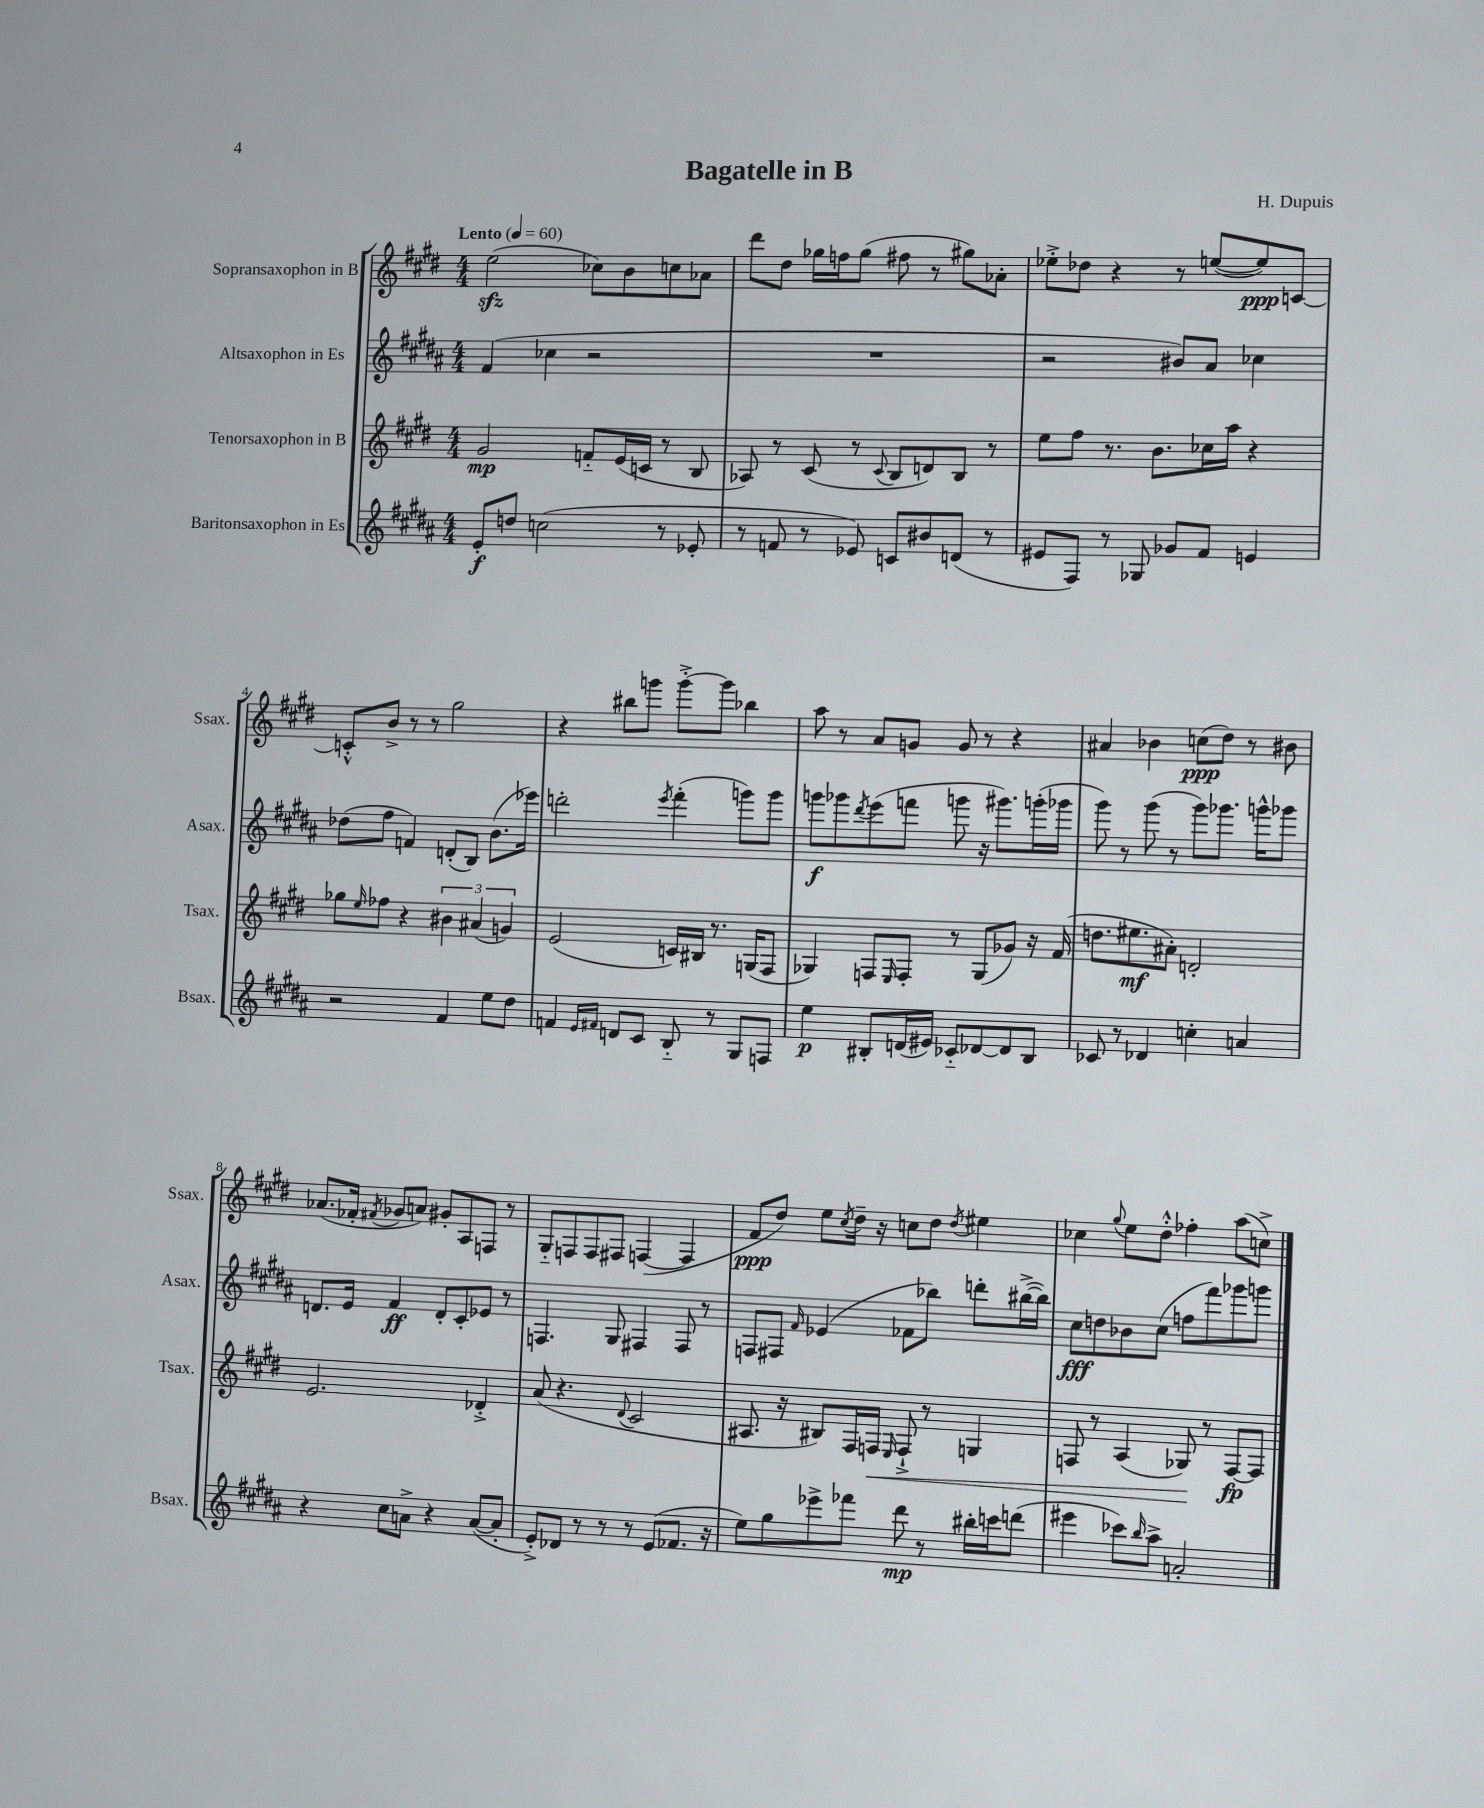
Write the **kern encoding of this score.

**kern	**dynam	**kern	**dynam	**kern	**dynam	**kern	**dynam
*part4	*part4	*part3	*part3	*part2	*part2	*part1	*part1
*staff4	*staff4	*staff3	*staff3	*staff2	*staff2	*staff1	*staff1
*I"Baritonsaxophon in Es	*	*I"Tenorsaxophon in B	*	*I"Altsaxophon in Es	*	*I"Sopransaxophon in B	*
*I'Bsax.	*	*I'Tsax.	*	*I'Asax.	*	*I'Ssax.	*
*clefG2	*	*clefG2	*	*clefG2	*	*clefG2	*
*k[f#c#g#d#a#]	*	*k[f#c#g#d#]	*	*k[f#c#g#d#a#]	*	*k[f#c#g#d#]	*
*M4/4	*	*M4/4	*	*M4/4	*	*M4/4	*
*MM60	*	*MM60	*	*MM60	*	*MM60	*
=1	=1	=1	=1	=1	=1	=1	=1
!	!	!	!	!	!	!LO:TX:a:B:t=Lento	!
8e'/L	f	2g#/	mp	(4f#/	.	(2eezz\	.
8ddn/J	.	.	.	.	.	.	.
(2ccn\	.	.	.	4cc-X\	.	.	.
.	.	8fn/L	.	2r	.	8cc-X\L)	.
.	.	(16e/L	.	.	.	8b\	.
.	.	16cn/JJ	.	.	.	.	.
8r	.	8r	.	.	.	8ccn\	.
8e-X'/	.	8B/	.	.	.	8a-X\J	.
=2	=2	=2	=2	=2	=2	=2	=2
8r	.	8A-X/)	.	1r	.	8ddd#\L	.
8fn/	.	8r	.	.	.	8dd#\J	.
8r	.	(8c#/	.	.	.	16gg-X\LL	.
.	.	.	.	.	.	16ffn\J	.
8e-X/)	.	8r	.	.	.	(8gg-\J	.
.	.	8qqc#/	.	.	.	.	.
8cn/L	.	8B/L	.	.	.	8ff#X\	.
8b#X/	.	8dn/)	.	.	.	8r	.
(8dn/J	.	8B/J	.	.	.	8gg#X\L)	.
8r	.	8r	.	.	.	8a-X'\J	.
=3	=3	=3	=3	=3	=3	=3	=3
8e#X/L	.	8ee\L	.	2r	.	8ee-X'^\L	.
8F#/J)	.	8ff#\J	.	.	.	8dd-X\J	.
8r	.	8.r	.	.	.	4r	.
8G-X/	.	.	.	.	.	.	.
.	.	8.b\L	.	.	.	.	.
8g-X/L	.	.	.	8b#X/L)	.	8r	.
8f#/J	.	16cc-X\L	.	8a#/J	.	([8een/L	.
.	.	16aa\JJ	.	.	.	.	.
4en/	.	4r	.	4cc-X\	.	8ee/])	ppp
.	.	.	.	.	.	[8cn/J	.
!!LO:LB:g=z
=4	=4	=4	=4	=4	=4	=4	=4
2r	.	8gg-X\L	.	(8dd-X\L	.	8cn'^^/L]	.
.	.	16qqee/	.	.	.	.	.
.	.	8ff-X\J	.	8ff#\J	.	8b^/J	.
.	.	4r	.	4fn/)	.	8r	.
.	.	.	.	.	.	8r	.
4f#/	.	6b#X\	.	(8dn'/L	.	2gg#\	.
.	.	.	.	8B/J)	.	.	.
.	.	(6a#X/	.	.	.	.	.
8ee\L	.	.	.	(8.b\L	.	.	.
.	.	6gn/)	.	.	.	.	.
8dd#\J	.	.	.	.	.	.	.
.	.	.	.	16eee-X\Jk)	.	.	.
=5	=5	=5	=5	=5	=5	=5	=5
4fn/	.	(2e/	.	2dddn'\	.	4r	.
16qqe/LL	.	.	.	.	.	.	.
16qqf#X/JJ	.	.	.	.	.	.	.
8dn/L	.	.	.	.	.	8bb#X\L	.
8c#/J	.	.	.	.	.	8gggn\J	.
.	.	.	.	8qeee/	.	.	.
8B/	.	16cn/LL)	.	(4fff#'\	.	[8ggg'^\L	.
.	.	16B#X/JJ	.	.	.	.	.
8r	.	8.r	.	.	.	8ggg\J]	.
8G#/L	.	.	.	8gggn\L)	.	4bb-X\	.
.	.	(16Gn/KL	.	.	.	.	.
8Fn/J	.	8F#/J	.	8ggg\J	.	.	.
=6	=6	=6	=6	=6	=6	=6	=6
4ee\	p	4G-X/)	.	8gggn\L	f	8aa\	.
.	.	.	.	8ggg-X\	.	8r	.
.	.	.	.	8qddd#/	.	.	.
8B#X'/L	.	8Fn/L	.	(8eee\	.	8a/L	.
.	.	16qqE/	.	.	.	.	.
(16dn/L	.	8F'/J	.	8fffn\J	.	8gn/J	.
16e#X/JJ)	.	.	.	.	.	.	.
8c-X/L	.	8r	.	8gggn\	.	8g/	.
[8d-X/	.	(8G-/L	.	16r	.	8r	.
.	.	.	.	8.ggg#X\L)	.	.	.
8d-/]	.	8g-X/J)	.	.	.	4r	.
8B#/J	.	16r	.	(16gggn'\L	.	.	.
.	.	(16f#/	.	16ggg-X\JJ	.	.	.
=7	=7	=7	=7	=7	=7	=7	=7
8c-X/	.	8.ddn\L	.	8ggg#\)	.	4a#X/	.
8r	.	.	.	8r	.	.	.
.	.	8.ee#X\	mf	.	.	.	.
4d-X/	.	.	.	(8ggg#\	.	4b-X\	.
.	.	8a#X'\J)	.	8r	.	.	.
4ccn'\	.	2dn'/	.	8ggg#\L)	.	(8ccn\L	ppp
.	.	.	.	8.ggg-X\J	.	8dd#\J)	.
4an/	.	.	.	.	.	8r	.
.	.	.	.	16gggn^^\KL	.	.	.
.	.	.	.	8ggg-X\J	.	8b#X\	.
!!LO:LB:g=z
=8	=8	=8	=8	=8	=8	=8	=8
4r	.	2.e/	.	8.dn/L	.	(8.a-X/L	.
.	.	.	.	16e/Jk	.	16f-X'/Jk	.
.	.	.	.	.	.	8qf#X/	.
8cc#\L	.	.	.	4f#/	ff	8g-X/L	.
8an^\J	.	.	.	.	.	8an/J)	.
4r	.	.	.	8d'/L	.	8g#X'/L	.
.	.	.	.	8c#'/	.	8A/	.
([8a/L	.	4d-X'^/	.	8e-X/J	.	8Fn/J	.
8a'/J]	.	.	.	8r	.	8r	.
=9	=9	=9	=9	=9	=9	=9	=9
8e'^/L)	.	(8a/	.	4.Fn/	.	8G#/L	.
8d-X/J	.	4.r	.	.	.	8Fn/	.
8r	.	.	.	.	.	8F/	.
8r	.	.	.	8G#/	.	8F#X/J	.
.	.	8qqd#/	.	.	.	.	.
8r	.	2c#/	.	4F#X/	.	([4Fn/	.
(8e/L	.	.	.	.	.	.	.
8.f-X/J	.	.	.	8F#/	.	4F/]	.
.	.	.	.	8r	.	.	.
16r	.	.	.	.	.	.	.
=10	=10	=10	=10	=10	=10	=10	=10
8ee\L)	.	8.A#X/	.	8Fn/L	.	8f#/L	ppp
8gg#\	.	.	.	8F#X/J	.	8dd#/J)	.
.	.	16r	.	.	.	.	.
.	.	.	.	16qqf#/	.	.	.
8eee-X^\	.	8B#X/L)	.	(4e-X/	.	8ee\L	.
.	.	.	.	.	.	8qcc#/	.
8fff-X\J	.	16F#/L	.	.	.	16dd#~\Jk	.
!	!	!	!LO:HP:b	!	!	!	!
.	.	16Fn/JJ	<	.	.	16r	.
.	.	16qqE/	.	.	.	.	.
8ddd#\	mp	8F`^/	.	8f-X\L	.	8ccn\L	.
8r	.	8r	.	8bb-X\J)	.	8dd#\J	.
.	.	.	.	.	.	8qdd#/	.
16bb#X'\LL	.	4Gn/	.	8dddn'\L	.	4ee#X\	.
16cccn\J	.	.	.	.	.	.	.
(8dddn\J	.	.	.	([16bb#X^\L	.	.	.
.	.	.	.	16bb#\JJ])	.	.	.
=11	=11	=11	=11	=11	=11	=11	=11
4eee#X\	.	8Fn/	.	8cc#\L	fff	4cc-X\	.
.	.	8r	.	8ddn\	.	.	.
.	.	.	.	.	.	8qqgg#/	.
8ccc-X\L)	.	(4A/	.	8b-X\	.	8ee\L	.
16qqbb/	.	.	.	.	.	.	.
8aa#^\J	.	.	.	(8cc#\J	.	8dd#'^^\J	.
2an'/	.	8G-X/)	.	8ffn\L	.	4ff-X'\	.
.	.	8r	[	8fff#\)	.	.	.
.	.	[8F/L	fp	8ggg-X\	.	(8aa\L	.
.	.	8F/J]	.	8gggn\J	.	8ccn^\J)	.
==	==	==	==	==	==	==	==
*-	*-	*-	*-	*-	*-	*-	*-
